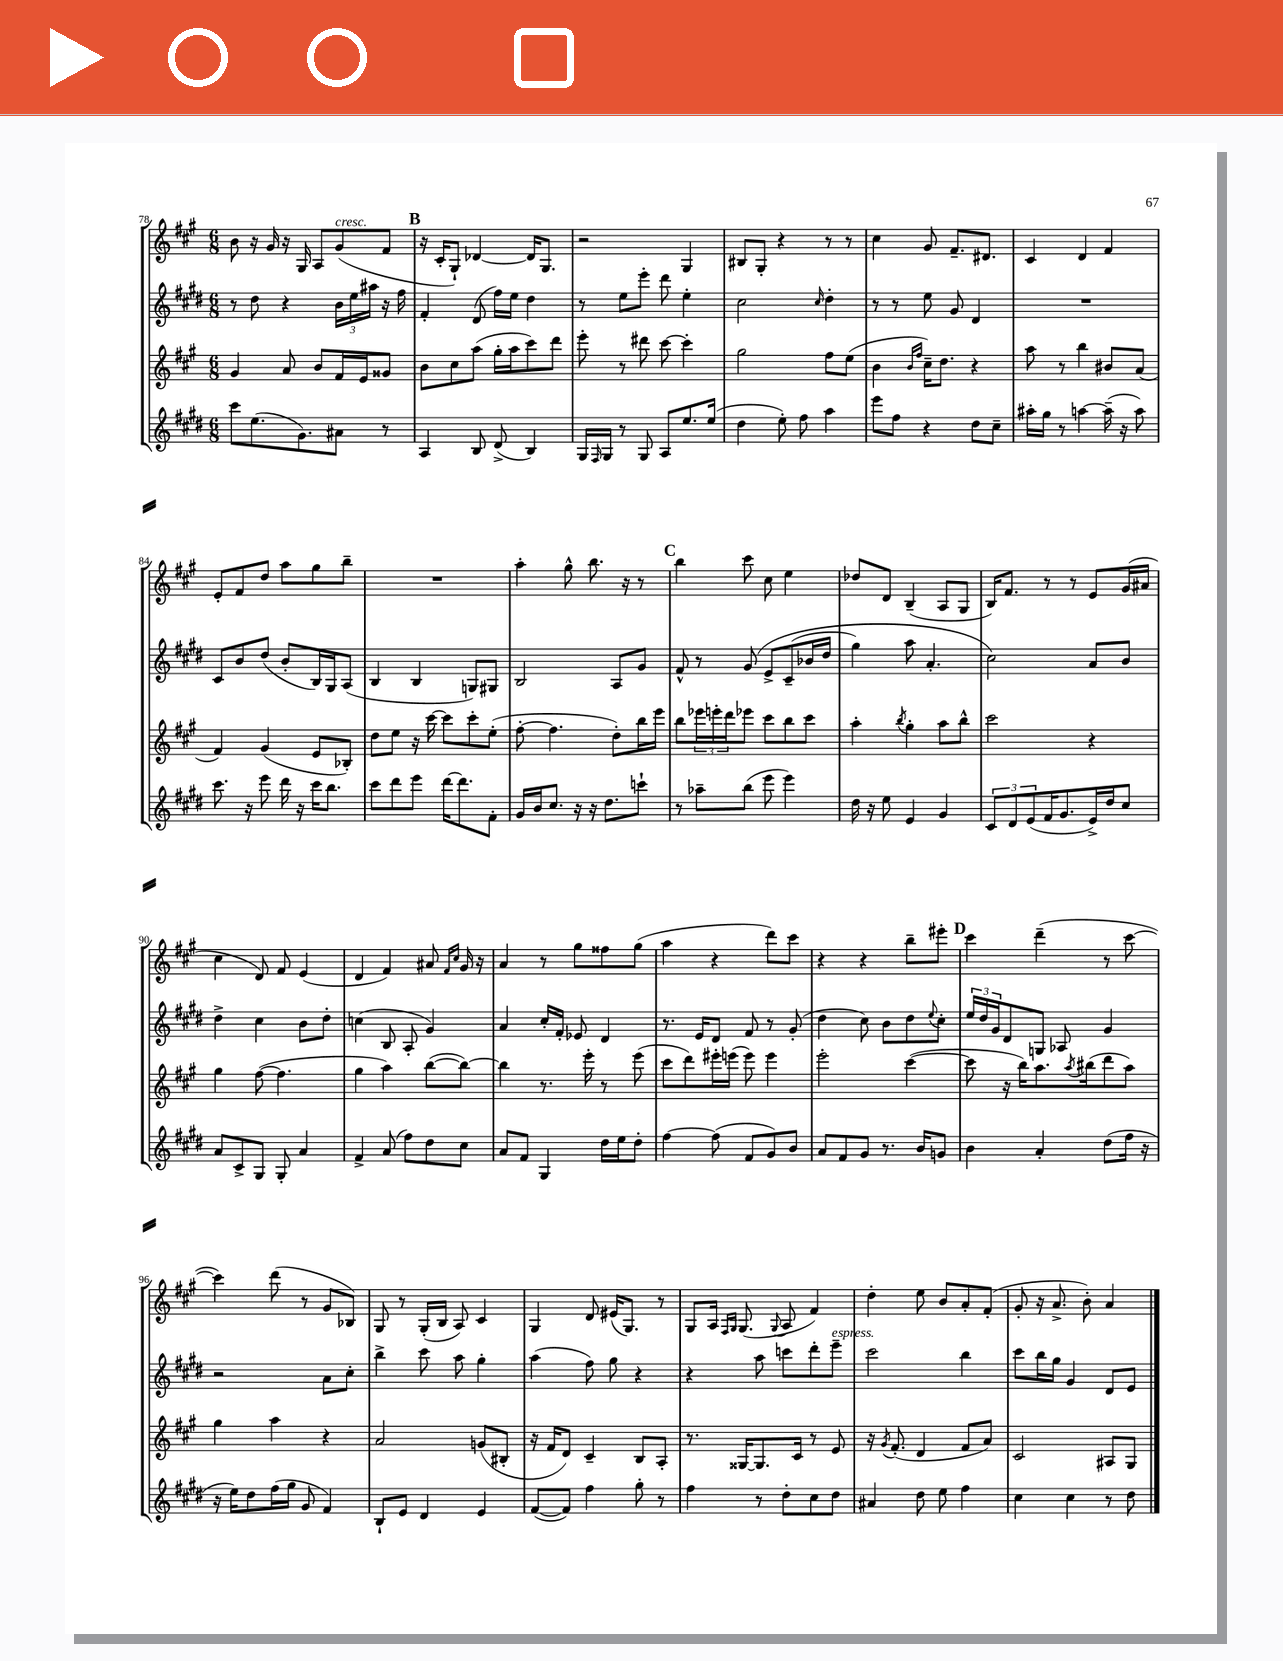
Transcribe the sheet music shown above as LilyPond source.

<<
\new StaffGroup <<
\new Staff = "s0" {
    \clef treble \key a \major \numericTimeSignature \time 6/8
    b'8 r16 gis'16 r16 gis16 a8 gis'8^\markup { \italic "cresc." }( fis'8 |
    \mark \markup { \bold "B" } r16 cis'16-. gis8-!) des'4~ des'16 gis8. |
    r2 gis4 |
    bis8 gis8-. r4 r8 r8 |
    cis''4 gis'8 fis'8.-- dis'8. |
    cis'4 d'4 fis'4 |
    e'8-. fis'8 d''8 a''8 gis''8 b''8-- |
    R2. |
    a''4-. gis''8-^ b''8. r16 r8 |
    \mark \markup { \bold "C" } b''4 cis'''8 cis''8 e''4 |
    des''8 d'8 b4--( a8 gis8 |
    b16) fis'8. r8 r8 e'8 gis'16( ais'16 |
    cis''4 d'8) fis'8 e'4( |
    d'4 fis'4) ais'8 \grace { fis'16 cis''16 } gis'16 r16 |
    a'4 r8 gis''8 fisis''8 gis''8( |
    a''4 r4 d'''8) cis'''8 |
    r4 r4 b''8-- eis'''8-. |
    \mark \markup { \bold "D" } cis'''4 d'''4--( r8 cis'''8~ |
    cis'''4) d'''8( r8 gis'8 bes8) |
    gis8 r8 gis16-.( b16 a8) cis'4 |
    gis4 d'8 eis'16( gis8.) r8 |
    gis8 a16 \grace { fis16 gis16 } gis8.( \appoggiatura { gis8 } a8 fis'4) |
    d''4-. e''8 b'8 a'8-. fis'8-.( |
    gis'8-. r16 a'8.-> b'8-.) a'4 \bar "|." |
}
\new Staff = "s1" {
    \clef treble \key e \major \numericTimeSignature \time 6/8
    r8 dis''8 r4 \tuplet 3/2 { b'16 e''16 ais''16 } r16 fis''16 |
    \mark \markup { \bold "B" } fis'4-. dis'8( fis''16) e''16 dis''4 |
    r8 e''8 e'''8-. dis'''8 e''4-. |
    cis''2 \grace { cis''16 } dis''4-. |
    r8 r8 e''8 gis'8 dis'4 |
    R2. |
    cis'8 b'8 dis''8( b'8-. b16) gis16 a8( |
    b4 b4 g8) gis8 |
    b2 a8 gis'8 |
    \mark \markup { \bold "C" } fis'8-^ r8 gis'8\( e'8-> cis'8--( bes'16 dis''16 |
    gis''4) a''8 a'4.-. |
    cis''2\) a'8 b'8 |
    dis''4-> cis''4 b'8 dis''8-. |
    c''4( b8 a8-. gis'4) |
    a'4 cis''16-. fis'16-. ees'8 dis'4 |
    r8. e'16 dis'8 fis'8 r8 gis'8-.( |
    dis''4 cis''8) b'8 dis''8 \appoggiatura { e''8 } cis''8-. |
    \mark \markup { \bold "D" } \tuplet 3/2 { e''16 dis''16 gis'16 } dis'8 g8 aes8 gis'4 |
    r2 a'8 cis''8-. |
    b''4-> cis'''8 a''8 gis''4-. |
    a''4( fis''8) gis''8 r4 |
    r4 a''8 c'''8 dis'''8-. e'''8--^\markup { \italic "espress." } |
    cis'''2 b''4 |
    cis'''8 b''16 gis''16 gis'4 dis'8 e'8 \bar "|." |
}
\new Staff = "s2" {
    \clef treble \key a \major \numericTimeSignature \time 6/8
    gis'4 a'8 b'8 fis'16 e'16 gisis'8 |
    \mark \markup { \bold "B" } b'8 cis''8 a''8( gis''16-. a''16 cis'''8) d'''8 |
    e'''8-. r8 dis'''8 cis'''8~ cis'''4-. |
    gis''2 fis''8 e''8( |
    b'4 \grace { b'16 fis''16 } cis''16--) d''8. r4 |
    a''8 r8 b''4 bis'8 a'8( |
    fis'4) gis'4( e'8 bes8-.) |
    d''8 e''8 r16 cis'''16~ cis'''8 cis'''8-. e''8-.( |
    fis''8~-. fis''4. d''8-.) b''16 e'''16 |
    \mark \markup { \bold "C" } b''8 \tuplet 3/2 { ees'''16 e'''16-. d'''16 } ees'''8 cis'''8 b''8 cis'''8 |
    a''4-. \acciaccatura { b''8 } gis''4-. a''8 b''8-^ |
    cis'''2 r4 |
    gis''4 fis''8~( fis''4. |
    gis''4 a''4) b''8~( b''8~) |
    b''4 r8. e'''16-. r8 e'''8( |
    cis'''8 d'''8) eis'''16-. e'''16( e'''8) e'''4 |
    e'''2-. cis'''4~( |
    \mark \markup { \bold "D" } cis'''8 r16 b''16) a''8. \acciaccatura { a''8 } bis''16( d'''8 a''8) |
    gis''4 a''4 r4 |
    a'2 g'8( bis8-. |
    r16 fis'16 d'8) cis'4-- b8 a8-. |
    r8. gisis16~ gisis8. cis'16 r8 e'8 |
    r16 \acciaccatura { gis'8 } fis'8.-.( d'4 fis'8 a'8) |
    cis'2 ais8 gis8 \bar "|." |
}
\new Staff = "s3" {
    \clef treble \key e \major \numericTimeSignature \time 6/8
    cis'''8 e''8.( gis'8.) ais'8 r8 |
    \mark \markup { \bold "B" } a4 b8 dis'8->( b4) |
    gis16 \grace { fis16 } gis16 r8 gis8 a8 e''8. e''16( |
    dis''4 e''8-.) fis''8 a''4 |
    e'''8 fis''8 r4 dis''8 cis''8-- |
    ais''16-. gis''16 r8 a''4~ a''16--( r16 a''8) |
    cis'''8. r16 e'''8 dis'''16 r16 cis'''16 b''8. |
    cis'''8 dis'''8 e'''8 dis'''16~ dis'''8. fis'8-. |
    gis'16 b'16 cis''8. r16 r16 dis''8. c'''8-! |
    \mark \markup { \bold "C" } r8 aes''8-- b''8( e'''8 e'''4) |
    dis''16 r16 e''8 e'4 gis'4 |
    \tuplet 3/2 { cis'8 dis'8 e'8( } fis'16 gis'8. e'16->) dis''16 cis''8 |
    a'8 cis'8-> gis8 gis8-. a'4 |
    fis'4-> a'8( fis''8) dis''8 cis''8 |
    a'8 fis'8 gis4 dis''16 e''16 dis''8-. |
    fis''4~ fis''8( fis'8 gis'8) b'8 |
    a'8 fis'8 gis'8 r8. b'16 g'8 |
    \mark \markup { \bold "D" } b'4 a'4-. dis''8( fis''16 r16 |
    r16 e''16) dis''8 fis''16( gis''16 gis'8 fis'4) |
    b8-! e'8 dis'4 e'4 |
    fis'8~( fis'8) fis''4 gis''8-. r8 |
    fis''4 r8 dis''8-. cis''8 dis''8 |
    ais'4 dis''8 e''8 fis''4 |
    cis''4 cis''4 r8 dis''8 \bar "|." |
}
>>
>>
\layout { \context { \Score currentBarNumber = #78 } }
